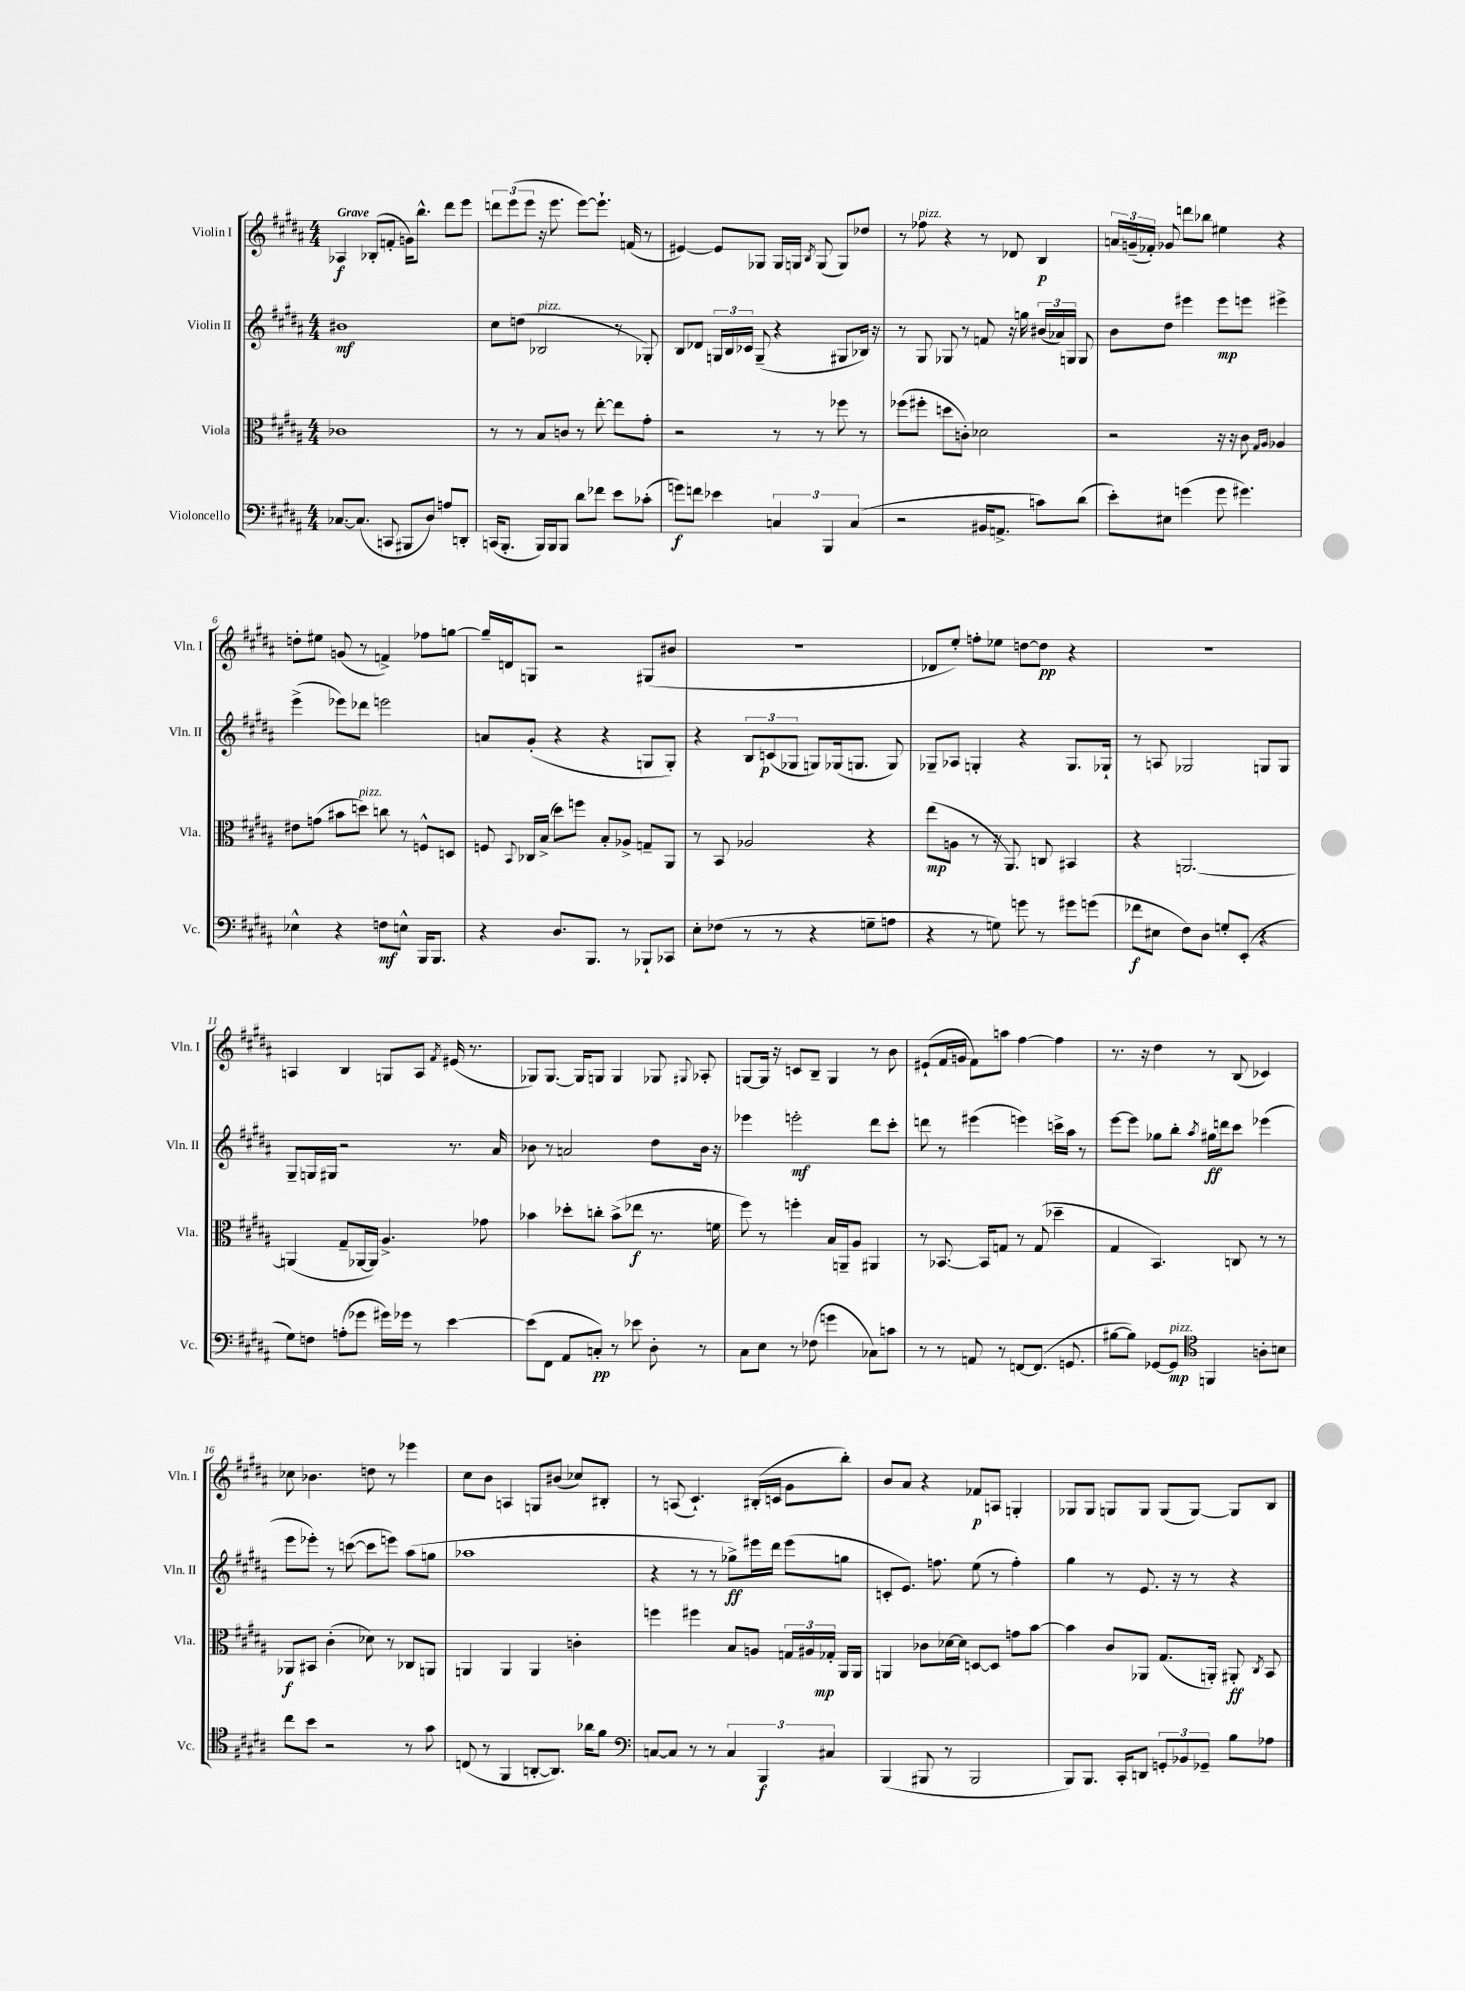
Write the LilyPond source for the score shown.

<<
\new StaffGroup <<
\new Staff = "s0" \with { instrumentName = "Violin I" shortInstrumentName = "Vln. I" } {
    \clef treble \key b \major \numericTimeSignature \time 4/4 \tempo "Grave"
    \autoBeamOff aes4\f bes8[-.( f'8]-. g'16[) b''8.]-^ dis'''8[ e'''8] |
    \tuplet 3/2 { d'''8[ e'''8( e'''8] } r16 e'''8. e'''8[~) e'''8.]-! f'16( r8 |
    eis'4~) eis'8[ ges8] ges16[ g16] \acciaccatura { b8 } g8( g8[) des''8] |
    r8 fes''8^\markup { \italic "pizz." } r4 r8 des'8 b4\p |
    \tuplet 3/2 { a'16[ g'16--( fes'16]-.) } ges'8 d'''8[ bes''8] eis''4 r4 |
    d''8[-. eis''8] g'8( r8 f'4->) fes''8[ g''8]~ |
    g''16[-- d'16 g8] r2 gis8[( bis'8] |
    R1 |
    des'8[ e''8]-.) f''8[-. ees''8] d''8[~ d''8]\pp r4 |
    R1 |
    a4 b4 g8[ a8] \acciaccatura { fis'8 } eis'16( r8. |
    ges8[) ges8.]~ ges16[ g8] g4 ges8 \appoggiatura { gis8 } aes8-. |
    g8[~ g16] r16 c'8[ b8]-- g4 r8 b'8 |
    eis'8[-!( fis'16 g'16] fis'8[) a''8] fis''4~ fis''4 |
    r8. r16 dis''4 r8 b8( ces'4) |
    ces''8 bes'4. d''8 r8 ees'''4 |
    cis''8[ b'8] a4 g8[ bis'8]( ces''8[) bis8]-. |
    r8 a8( cis'4.-!) bis16[-.( c'16] gis'8[ b''8]-.) |
    b'8[ ais'8] r4 fes'8[\p a8] g4-. |
    ges8[ ges8] g8[ g8] g8[( g8]~) g8[ b8] \bar "|." |
}
\new Staff = "s1" \with { instrumentName = "Violin II" shortInstrumentName = "Vln. II" } {
    \clef treble \key b \major \numericTimeSignature \time 4/4
    \autoBeamOff bis'1\mf |
    cis''8[ d''8]( bes2^\markup { \italic "pizz." } r8 ges8-.) |
    b8[ des'8] \tuplet 3/2 { g16[ b16 ces'16] } g8--( r4 gis8[ bes16]) r16 |
    r8 gis8 ges8 r8 f'8 r16 g''16 \tuplet 3/2 { bis'16[( aes'16) g16] } g8 |
    b'8[ dis''8] eis'''4 eis'''8[\mp e'''8] eis'''4-> |
    e'''4->( ees'''8[) des'''8] e'''2 |
    a'8[ gis'8]-.( r4 r4 g8[ g8]-.) |
    r4 \tuplet 3/2 { b8[ c'8\p( ges8] } g8[) ges16( g8.] g8) |
    ges8[-- aes8] g4-. r4 g8.[ ges16]-! |
    r8 a8 ges2 g8[ g8] |
    gis8[-- g16 gis16] r2 r8. ais'16 |
    bes'8 r8 a'2 dis''8[ bes'16] r16 |
    ees'''4 e'''2-.\mf dis'''8[ cis'''8]-. |
    d'''8 r8 eis'''4( e'''4) c'''16[-> ais''16] r8 |
    e'''8[~ e'''8] ges''8[ b''8]-. \acciaccatura { ais''8 } gis''16[\ff d'''16 cis'''8] ees'''4( |
    e'''8[ ees'''8]-.) r8 c'''8~( c'''8[ e'''8]) ais''8[( g''8] |
    aes''1 |
    r4 r8 r8 ges''8[->\ff) eis'''16 dis'''16] eis'''8[( g''8] |
    c'8[-. e'8.]) f''8. e''8( r8 f''4-.) |
    gis''4 r8 e'8. r16 r8 r4 \bar "|." |
}
\new Staff = "s2" \with { instrumentName = "Viola" shortInstrumentName = "Vla." } {
    \clef alto \key b \major \numericTimeSignature \time 4/4
    \autoBeamOff ces'1 |
    r8 r8 b8[ c'8] r8 e''8~-. e''8[ gis'8]-. |
    r2 r8 r8 fes''8 r8 |
    fes''8[( fis''8]-. d''8[ c'8]-.) des'2 |
    r2 r16 r16 cis'8 \grace { gis16[ ais16] } aes4 |
    eis'8[ g'8]( bis'8[ d''8]^\markup { \italic "pizz." }) c''8 r8 f8[-^ d8] |
    f8 \appoggiatura { b,8 } ces16[ b16]->( dis''8[) f''8] b8[-. aes8]-> g8[-- ais,8] |
    r8 b,8 aes2 r4 |
    e''8[\mp( a8] r8 r16 ais,8.) c8 bis,4 |
    r4 a,2.~ |
    a,4( gis8[-- aes,16~ aes,16]) ais4.-> ges'8 |
    bes'4 des''8[-. c''8]-. bes'8[->( ees''8]\f r8. f'16 |
    fis''8) r8 f''4-. b16[ a,16-- ais8] ais,4 |
    r8 bes,8.~ bes,16[ g8] r8 g8( des''4-- |
    gis4 b,4.) c8 r8 r8 |
    aes,8[\f bis,8] cis'4-.( des'8) r8 ces8[ a,8] |
    a,4 a,4 a,4 c'4-. |
    f''4 fis''4 b8[ a8] \tuplet 3/2 { g16[ ais16 ges16]-.\mp } ais,16[ ais,16] |
    a,4 ces'8[ des'16~ des'16] d8[~ d8] g'8[ b'8]~ |
    b'4 cis'8[ aes,8] gis8.[( a,16]-.) ais,8-.\ff \acciaccatura { cis8 } b,8 \bar "|." |
}
\new Staff = "s3" \with { instrumentName = "Violoncello" shortInstrumentName = "Vc." } {
    \clef bass \key b \major \numericTimeSignature \time 4/4
    \autoBeamOff ces8.[~ ces8.]( c,8 bis,,8[ dis8]) a8[ d,8]-. |
    c,16[( b,,8.]-. b,,16[) b,,16 b,,8] dis'8[ fes'8] e'8[ ces'8]-.( |
    g'8[\f) f'8] ees'4 \tuplet 3/2 { c4 b,,4 c4( } |
    r2 bis,16[ a,8.]-> c'8[) dis'8]( |
    e'8[-.) eis8] g'4( g'8 gis'4.) |
    ees4-^ r4 f8[\mf e8]-^ b,,16[ b,,8.] |
    r4 dis8.[ b,,8.] r8 bes,,8[-! ces,8] |
    e8[-. fes8]( r8 r8 r4 g8[-- a8] |
    r4 r8 g8) g'8 r8 gis'8[ g'8]( |
    fes'8[\f eis8] fis8[) dis8] g8[-. e,8]-.( r4 |
    gis8[) f8] a8[-.( ges'8] gis'16[) ges'16] r8 e'4~ |
    e'8[( fis,8] ais,8[ c8]-.\pp) r8 ees'8 dis8-. r8 |
    cis8[ e8] r8 fes8( g'4 ces8[) c'8] |
    r8 r8 a,8 r8 f,8[~ f,8.]( g,8. |
    bis8[~ bis8]) ges,8[~ ges,8]\mp^\markup { \italic "pizz." } \clef tenor f,4 a8[-. b8] |
    cis''8[ b'8] r2 r8 gis'8 |
    c8( r8 fis,4 a,8[~-. a,8.]) aes'16[ fis'8] |
    \clef bass c8[~ c8] r8 r8 \tuplet 3/2 { c4 b,,4\f cis4 } |
    b,,4( bis,,8 r8 bis,,2 |
    b,,8[) b,,8.] cis,16[-. d,8] \tuplet 3/2 { g,8[-. bes,8 ges,8]-- } b8[ aes8] \bar "|." |
}
>>
>>
